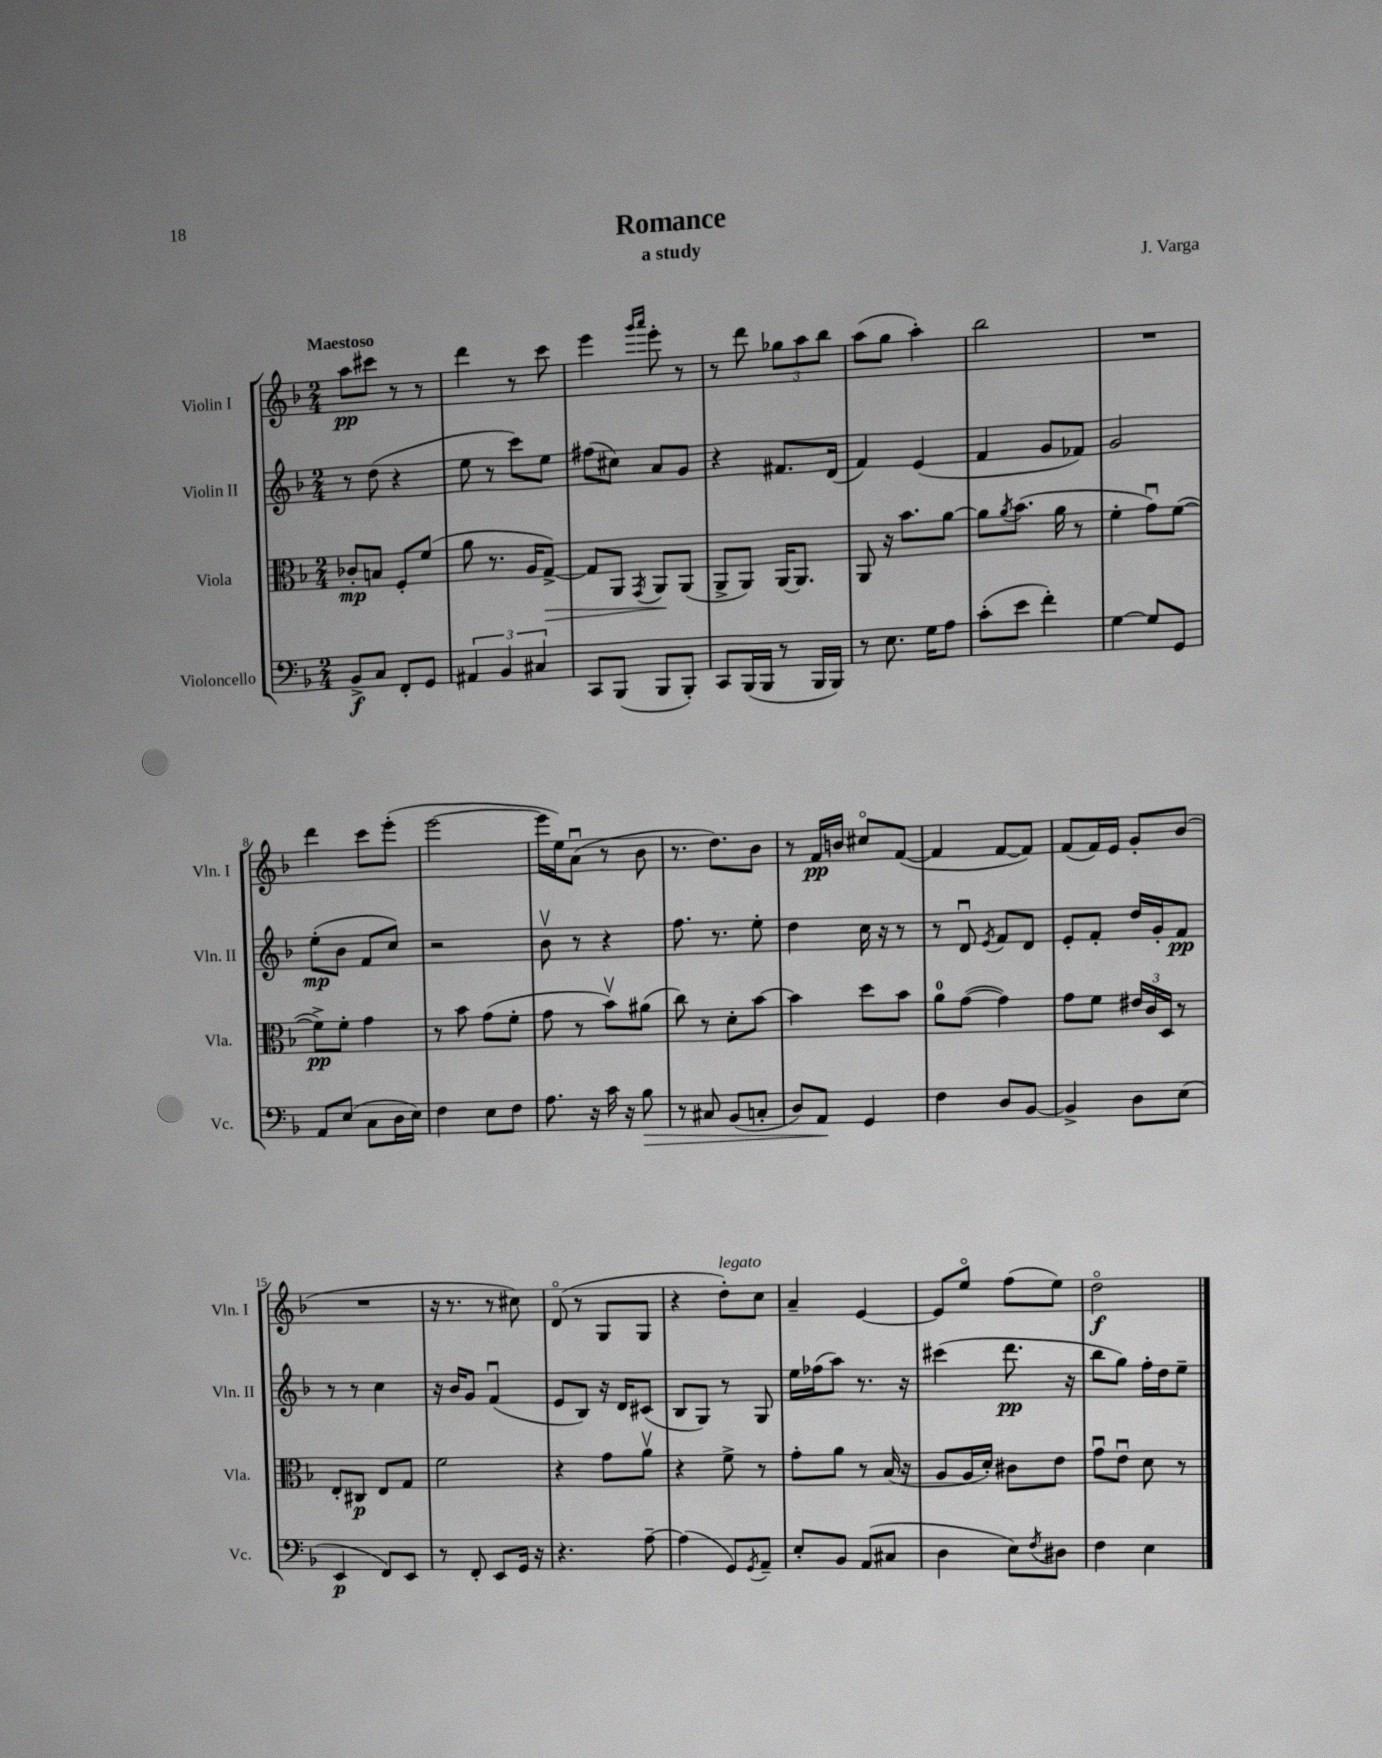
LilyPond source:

\header { title = "Romance" composer = "J. Varga" subtitle = "a study" }
<<
\new StaffGroup <<
\new Staff = "s0" \with { instrumentName = "Violin I" shortInstrumentName = "Vln. I" } {
    \clef treble \key f \major \numericTimeSignature \time 2/4 \tempo "Maestoso"
    a''8\pp cis'''8 r8 r8 |
    d'''4 r8 c'''8 |
    e'''4 \grace { g'''16 a'''16 } e'''8-. r8 |
    r8 d'''8 \tuplet 3/2 { ges''8 a''8 bes''8 } |
    a''8( g''8 a''4-.) |
    bes''2 |
    R2 |
    d'''4 c'''8 e'''8-.( |
    e'''2~ |
    e'''16 e''16) a'8\downbow( r8 bes'8 |
    r8. d''8.) bes'8 |
    r8 f'16\pp b'16 cis''8\flageolet f'8~( |
    f'4 f'8~ f'8) |
    f'8( f'16) e'16 g'8-. bes'8( |
    R2 |
    r16 r8. r8 cis''8) |
    d'8\flageolet( r8 g8 g8 |
    r4 d''8-.^\markup { \italic "legato" }) c''8 |
    a'4-- e'4~ |
    e'8 e''8\flageolet f''8( e''8) |
    d''2\flageolet\f \bar "|." |
}
\new Staff = "s1" \with { instrumentName = "Violin II" shortInstrumentName = "Vln. II" } {
    \clef treble \key f \major \numericTimeSignature \time 2/4
    r8 d''8( r4 |
    e''8 r8 c'''8) e''8 |
    fis''8( cis''8) a'8 g'8 |
    r4 fis'8. d'16( |
    f'4) e'4( |
    f'4 g'8 fes'8) |
    g'2 |
    e''8-.\mp( bes'8 f'8 c''8) |
    r2 |
    bes'8\upbow r8 r4 |
    f''8. r8. e''8-. |
    d''4 c''16 r16 r8 |
    r8 d'8\downbow \acciaccatura { e'8 } f'8 d'8 |
    e'8-. f'8-. d''16 g'16-. f'8\pp |
    r8 r8 c''4 |
    r16 bes'16 g'8 f'4\downbow( |
    e'8 bes8) r16 d'16 cis'8( |
    bes8 g8) r8 g8 |
    e''16 fes''16( a''8) r8. r16 |
    cis'''4( d'''8.\pp r16 |
    bes''8 g''8) f''16-. d''16 e''8-- \bar "|." |
}
\new Staff = "s2" \with { instrumentName = "Viola" shortInstrumentName = "Vla." } {
    \clef alto \key f \major \numericTimeSignature \time 2/4
    ces'8-.\mp b8 f8-. f'8( |
    a'8 r8. a16 g8~->\>) |
    g8 a,8 \acciaccatura { g,8 } a,8\! a,8( |
    a,8-> a,8) a,16~ a,8. |
    a,8 r16 bes'8. a'8~ |
    a'8 \acciaccatura { a'8 } bes'8.( a'16 r8 |
    f'4-. g'8\downbow) f'8~( |
    f'8->\pp) f'8-. g'4 |
    r8 bes'8 g'8( f'8-. |
    g'8 r8 bes'8\upbow) ais'8( |
    c''8) r8 d'8-. bes'8~ |
    bes'4 d''8 bes'8 |
    a'8-0 g'8~( g'4) |
    g'8 f'8 \tuplet 3/2 { eis'16 c'16 d16 } r8 |
    e8-. cis8\p e8 g8 |
    f'2 |
    r4 g'8 a'8\upbow |
    r4 f'8-> r8 |
    g'8-. a'8 r8 bes16( r16 |
    a8 a16 d'16-.) cis'8 e'8 |
    g'8\downbow e'8\downbow d'8 r8 \bar "|." |
}
\new Staff = "s3" \with { instrumentName = "Violoncello" shortInstrumentName = "Vc." } {
    \clef bass \key f \major \numericTimeSignature \time 2/4
    bes,8->\f c8 f,8-. g,8 |
    \tuplet 3/2 { ais,4 bes,4 cis4 } |
    c,8 bes,,8( bes,,8 bes,,8-.) |
    c,8 bes,,16( bes,,16 r8 bes,,16 bes,,16) |
    r8 e8. g16 a8 |
    c'8-.( e'8 f'4-.) |
    g4~ g8 g,8 |
    a,8 e8( c8 d16 e16) |
    f4 e8 f8 |
    a8. r16 c'16 r16 bes8\> |
    r8 cis8 bes,8( c8-. |
    d8) a,8\! g,4 |
    f4 d8 bes,8~ |
    bes,4-> d8 e8( |
    e,4\p f,8) e,8 |
    r8 f,8-. e,8 g,16 r16 |
    r4. a8~-- |
    a4( g,8) \acciaccatura { g,8 } a,8-- |
    e8-. bes,8 a,8( cis8 |
    d4 e8) \acciaccatura { f8 } dis8 |
    f4 e4 \bar "|." |
}
>>
>>
